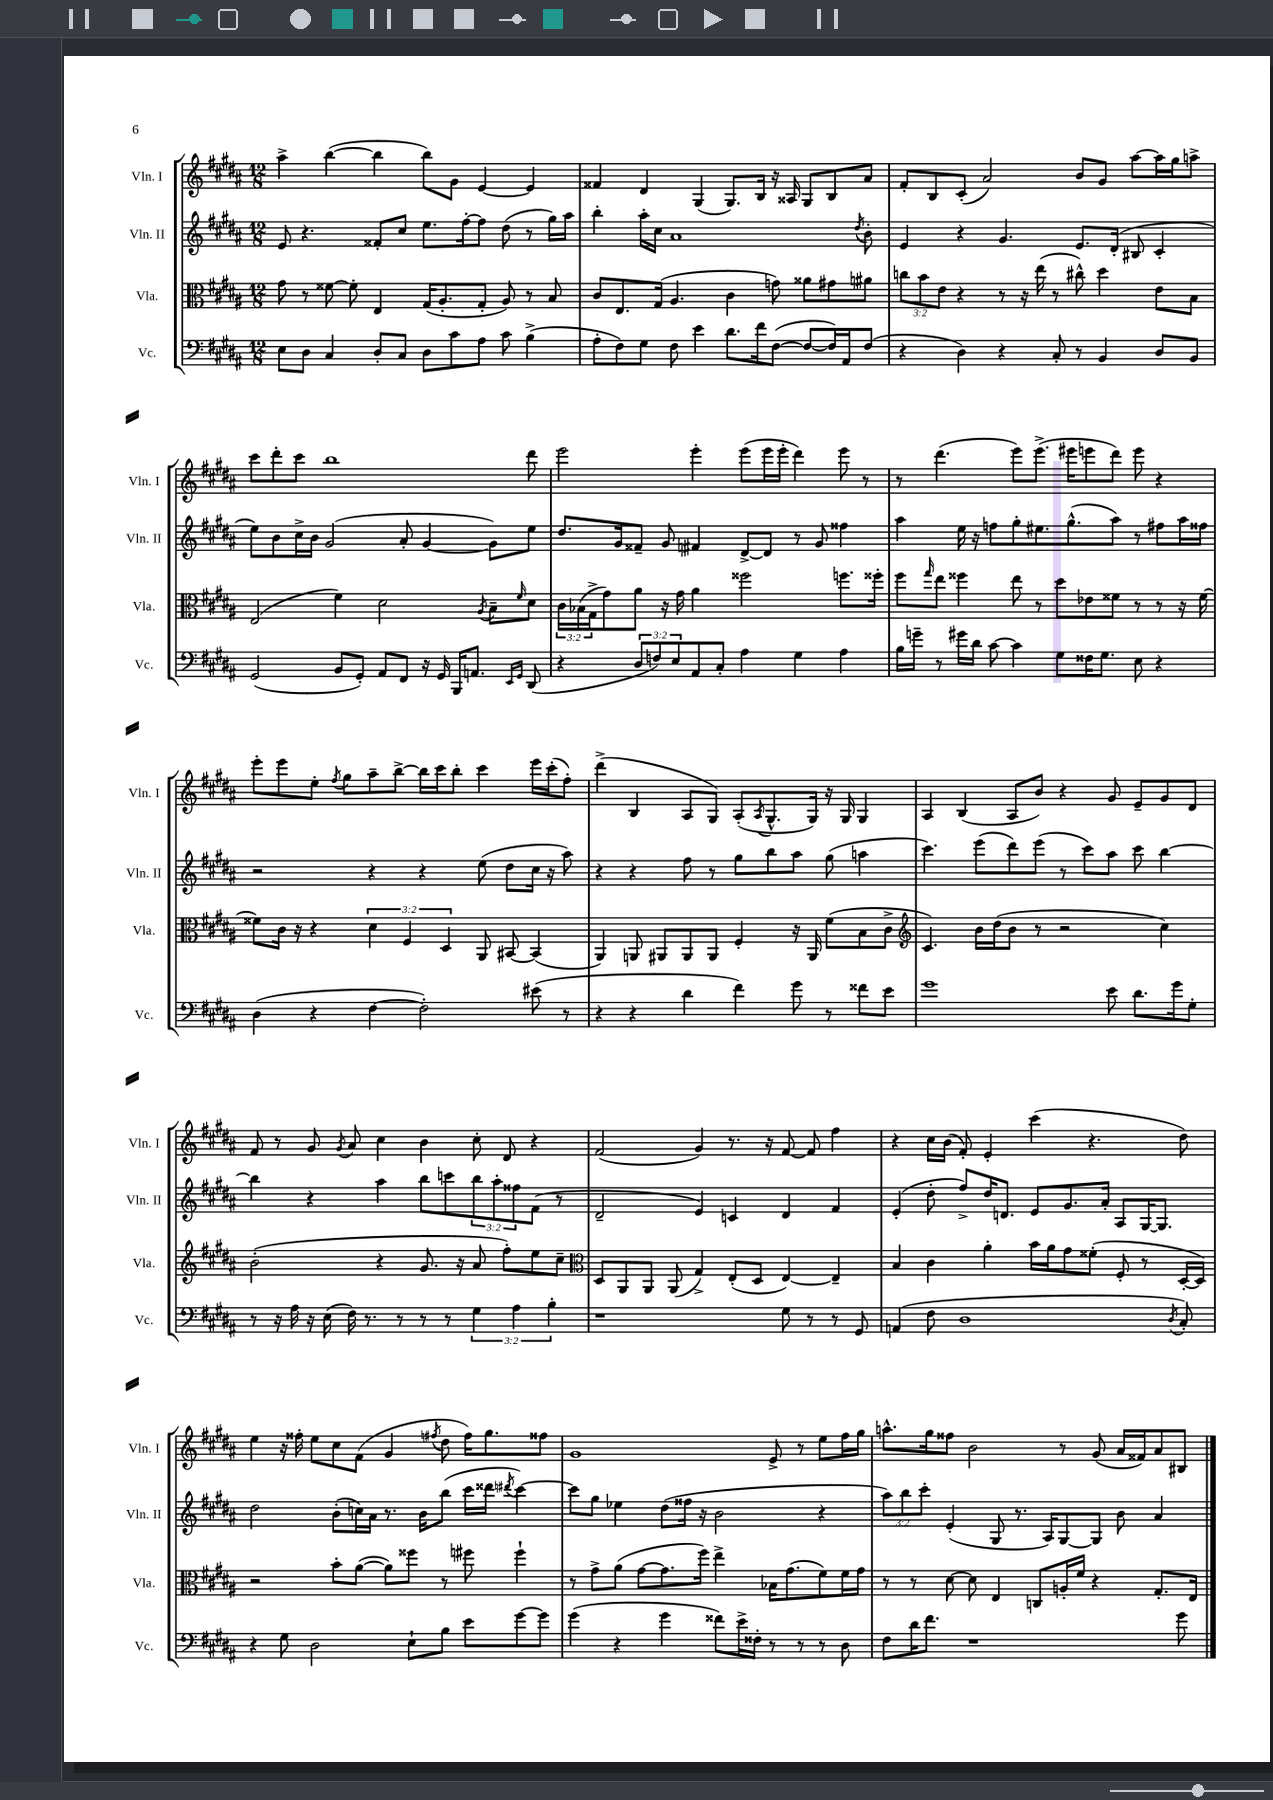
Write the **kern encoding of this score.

**kern	**kern	**kern	**kern
*staff4	*staff3	*staff2	*staff1
*clefF4	*clefC3	*clefG2	*clefG2
*k[f#c#g#d#a#]	*k[f#c#g#d#a#]	*k[f#c#g#d#a#]	*k[f#c#g#d#a#]
*M12/8	*M12/8	*M12/8	*M12/8
8E	8g#	8e	4aa#^
8D#	8r	4.r	.
4C#	[8f##	.	([4bb
.	8f##']	.	.
8D#'	4E	8f##'	4bb]
8C#	.	8cc#	.
8D#	(16G#	8.ee	8bb)
.	8.A#'	.	.
8c#	.	.	8g#
.	.	[16ff#'	.
8A#	8G#'	8ff#]	[4e
8c#	8A#)	(8dd#	.
(4B^	8r	8r	4e]
.	8B	16gg#)	.
.	.	16aa#	.
=	=	=	=
8A#'	8c#	4bb'	4f##
8F#)	8.E	.	.
8G#	.	16aa#'	4d#
.	(16G#	16cc#	.
8F#	4.A#	1a#	.
4e	.	.	(4G#
8.d#	4c#	.	8.G#)
16f#	.	.	16B
([8F#	8g)	.	16r
.	.	.	16A##
8F#_	8a##	.	8G#
16F#])	8g#	.	8B
16AA#	.	.	.
.	.	8qdd#	.
(8F#	8a#	8b'	8a#
=	=	=	=
4r	12cc	4e	8f#'
.	12b	.	.
.	.	.	8B
.	12e	.	.
4D#)	4r	4r	(8c#'
.	.	.	2a#)
4r	8r	4.g#	.
.	16r	.	.
.	(16ee	.	.
8C#'	8r	.	.
8r	8cc#^^)	8.e	8b
4BB	4dd#	.	8g#
.	.	(16d#'	.
.	.	8B#	[8aa#
8D#	8e	4c#'	16aa#]
.	.	.	16gg#
8BB	8B	.	8aa^
=	=	=	=
(2GG#	(2E	8ee)	8ccc#
.	.	8b	8ddd#'
.	.	16cc#^	8ccc#
.	.	16b	.
.	.	(2g#	1bb
8BB	4f#)	.	.
8GG#')	.	.	.
8AA#	2d#	.	.
8FF#	.	8a#'	.
16r	.	[4g#	.
16GG#	.	.	.
16BBB	.	.	.
8.AA	.	.	.
.	8qA#	.	.
.	8B~	8g#])	.
16qqEE	.	.	.
16qqGG#	16qqf#	.	.
(8DD#	8d#	8ee	8ddd#
=	=	=	=
4r	24c#	8.dd#	2eee
.	(24B-	.	.
.	24G#^	.	.
.	8g#)	.	.
.	.	16g#	.
12D#	8a#	8f##~	.
12F)	.	.	.
.	16r	8g#	.
12E	.	.	.
.	16g#	.	.
8AA#	4a#	4f#	4eee'
8C#'	.	.	.
4A#	2ff##	[8d#^	(8eee
.	.	8d#]	16eee
.	.	.	16eee'
4G#	.	8r	4ddd#)
.	.	8g#	.
4A#	8.ff	4ff##	8eee
.	.	.	8r
.	16ff##'	.	.
=	=	=	=
16B	8ff#	4aa#	8r
16g~	.	.	.
.	16qqgg#	.	.
8r	8ee	.	(4.ddd#
16g#	4ff##	16ee	.
16d#	.	16r	.
[8c#	.	8ff	.
4c#]	8ee	8gg#'	8eee)
.	8r	8.ee#	(8.eee^
8G#	8dd#	.	.
.	.	(8.gg#^^	16eee#
16F##	8e-	.	8eee
8.G#	.	.	.
.	8f##	8aa#)	8ddd#)
8E	8r	8r	8eee
4r	8r	8ff#	4r
.	16r	16aa#	.
.	[16f##	16ff##	.
=	=	=	=
(4D#	8f##]	2r	8eee'
.	16c#	.	8eee
.	16r	.	.
4r	4r	.	8ee'
.	.	.	8qff#
.	.	.	8gg#
[4F#	6d#	4r	8aa#~
.	.	.	[8bb^
.	6F#	.	.
2F#'])	.	4r	16bb]
.	.	.	16ccc#
.	6D#	.	.
.	.	.	8bb'
.	8AA#	(8ee	4ccc#
.	[8BB#	8dd#	.
(8e#	(4BB#]	16cc#	16eee
.	.	16r	(16ccc#'
8r	.	8aa#)	8ff#')
=	=	=	=
4r	4AA#)	4r	(4ddd#^
4r	8AA	4r	4B
.	8AA#	.	.
4d#	8AA#	8ff#	8A#
.	8AA#	8r	8G#)
4f#)	4F#'	8gg#	(8A#'
.	.	.	8qA#
.	.	8bb	8.G#^^
8g#	16r	8aa#	.
.	16AA#	.	16G#)
8r	(8f#	(8gg#	16r
.	.	.	16G#
8f##	8B	4aa	4G#
8e	8c#^	.	.
=	=	=	=
*	*clefG2	*	*
1g#	4.c#)	4.ccc#)	4A#
.	.	.	(4B
.	16b	(8eee	.
.	(16dd#	.	.
.	8b	8ddd#)	8A#
.	8r	(8eee	8b)
.	2r	8r	4r
.	.	8ccc#)	.
8e	.	8aa#	8g#
8.d#	.	8ccc#	8e~
.	4cc#)	[4bb	8g#
16g#	.	.	.
8G#'	.	.	8d#
=	=	=	=
8r	(2b'	4bb]	8f#
16r	.	.	8r
16A#	.	.	.
16r	.	4r	8g#
(16E	.	.	.
.	.	.	8qg#
16F#)	.	.	8a#
8.r	.	.	.
.	4r	4aa#	4cc#
8r	.	.	.
8r	8.g#	8bb	4b
8r	.	8ccc	.
.	16r	.	.
6G#	8a#	12bb	8cc#'
.	.	12aa#'	.
.	8ff#')	.	8d#
6A#	.	12ff##	.
.	8ee	(8f#	4r
6B'	.	.	.
.	8cc#~	8r	.
=	=	=	=
*	*clefC3	*	*
1r	8D#	2d#~	(2f#
.	8AA#	.	.
.	8AA#	.	.
.	(8AA#	.	.
.	4G#^)	4e)	4g#)
.	(8E'	4c	8.r
.	8D#	.	.
.	.	.	16r
8G#	[4E)	4d#	[8f#
8r	.	.	8f#]
8r	4E~]	4f#	4ff#
8GG#	.	.	.
=	=	=	=
(4AA	4B	(4e'	4r
8F#	4c#	8dd#'	16cc#
.	.	.	(16b
1D#	.	8ff#^)	8f#')
.	4a#'	16dd#	4e'
.	.	8.d	.
.	16b	8e	(4ccc#
.	16a#	.	.
.	8g#	8.g#	.
.	(8f##'	.	4.r
.	.	16a#'	.
.	8F#'	8A#	.
.	8r	[16G#	.
.	.	8.G#]	.
8qD#	.	.	.
8C#')	[16D#'	.	8dd#)
.	16D#])	.	.
=	=	=	=
4r	2r	2dd#	4ee
8G#	.	.	16r
.	.	.	16ff##'
2D#	.	.	8ee
.	8b'	(8b'	8cc#
.	([8a#	16cc)	(8f#
.	.	16a#	.
.	8a#])	8.r	4g#
8E`	8ff##	.	.
.	.	16b	.
.	.	.	8qff#
8B	8r	(8bb	8dd#
8e	8ff#	16ccc#	16ff#)
.	.	16ddd##	8.gg#
.	.	8qddd#	.
[8g#	4ff#`	[4ccc#)	.
8g#]	.	.	8ff##
=	=	=	=
(4g#	8r	8ccc#]	1g#
.	8g#^	8gg#	.
4r	(8a#	4ee-	.
.	[8g#	.	.
4g#	8.g#]	(8dd#	.
.	.	16ff##	.
.	16ff#)	16r	.
8f##)	4ee^	2b	.
16e^	.	.	.
16F##'	.	.	.
8r	16B-	.	8e^
.	(8.g#	.	.
8r	.	.	8r
8r	8f#)	4r	8ee
8D#	16f#	.	16ff#
.	16g#	.	16gg#
=	=	=	=
8F#	8r	12aa#)	8.aa^^
.	.	12bb	.
16d#	8r	.	.
.	.	12ccc#'	.
8.f#	.	.	16gg#
.	[8d#	(4e'	8ff##
1r	8d#]	.	2b
.	4E	8G#	.
.	.	8.r	.
.	8C	.	.
.	.	16A#)	.
.	16A'	[8G#	8r
.	16f#	.	.
.	4r	8G#]	(8g#
.	.	8b	16a#
.	.	.	16f##)
.	8.G#'	4a#	8a#
8g#	.	.	8B#
.	16E	.	.
==	==	==	==
*-	*-	*-	*-
